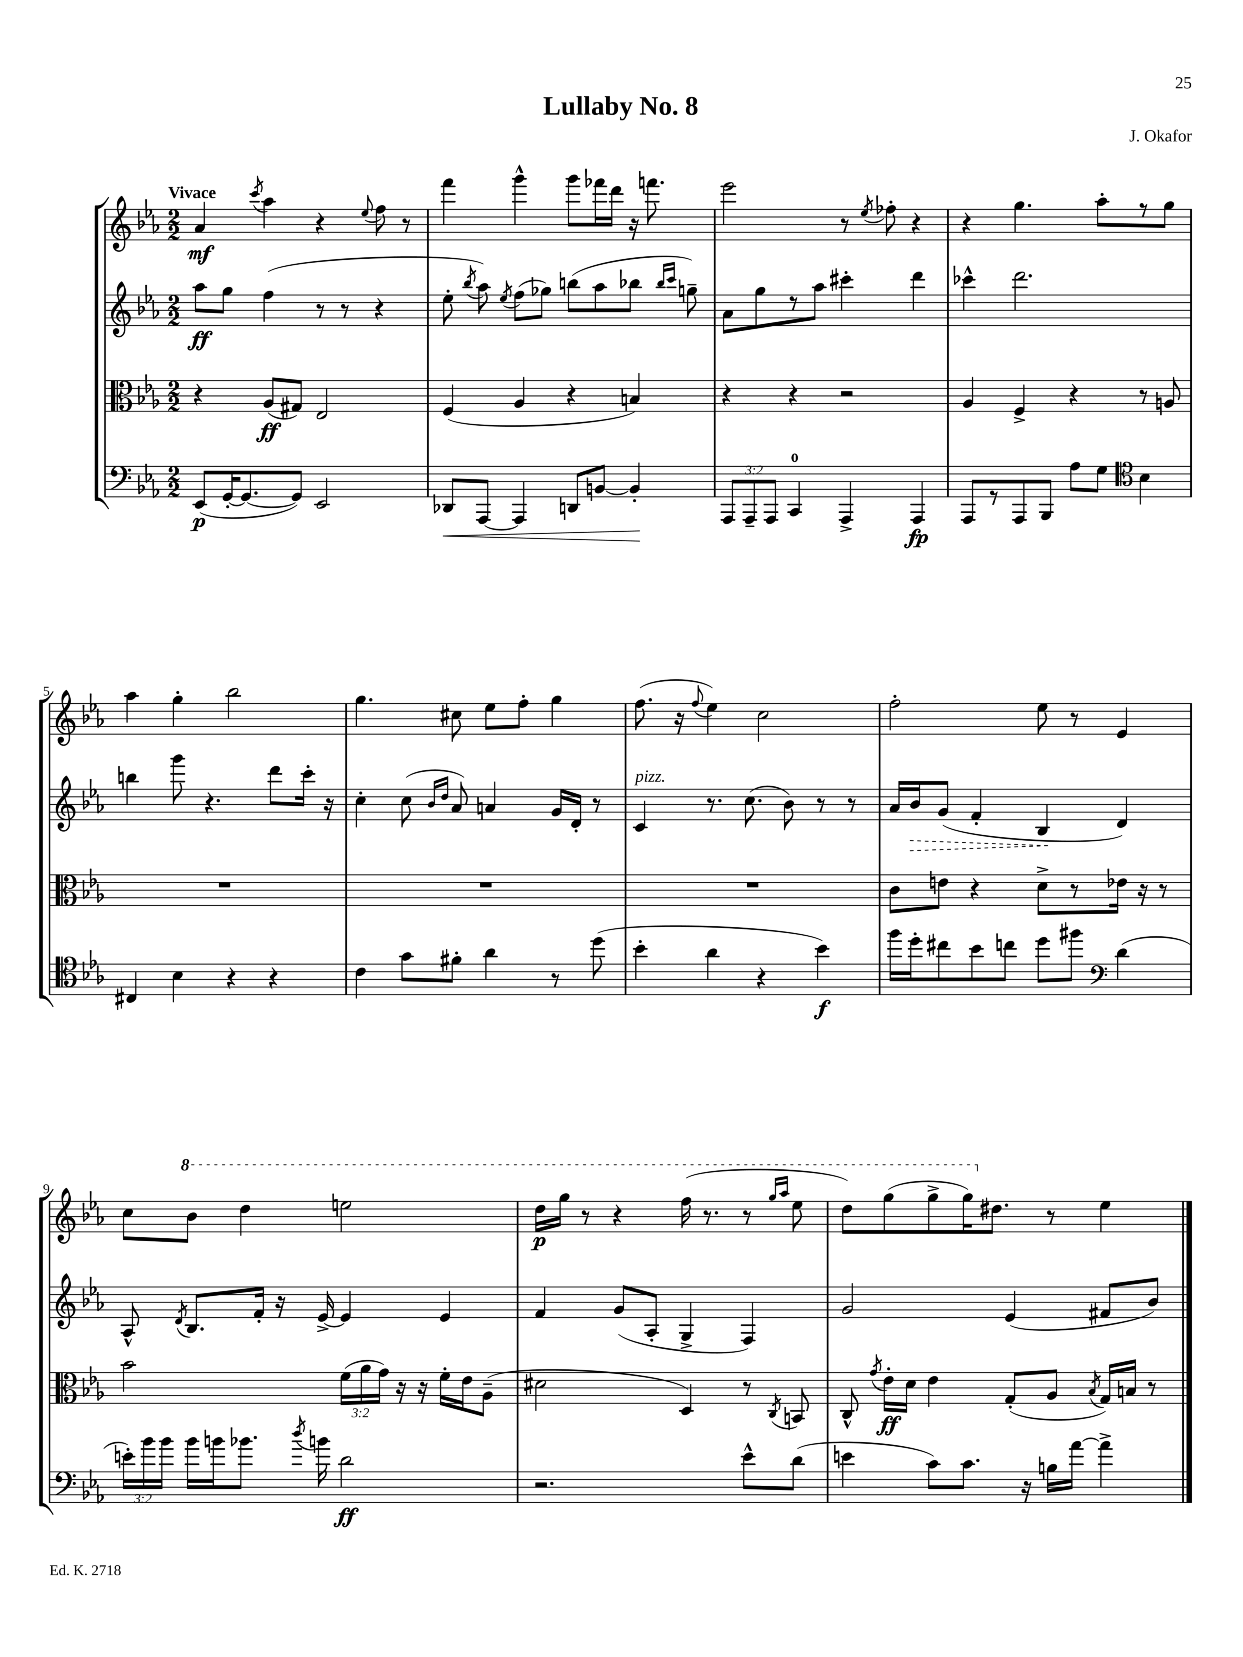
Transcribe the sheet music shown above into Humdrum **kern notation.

**kern	**kern	**kern	**kern
*staff4	*staff3	*staff2	*staff1
*clefF4	*clefC3	*clefG2	*clefG2
*k[b-e-a-]	*k[b-e-a-]	*k[b-e-a-]	*k[b-e-a-]
*M2/2	*M2/2	*M2/2	*M2/2
(8EE-/L	4r	8aa-\L	4a-/
[16GG'/K	.	8gg\J	.
8.GG/_	.	.	.
.	.	.	8qccc/
.	(8A-/L	(4ff\	4aa-\
8GG/]J)	8G#/J)	.	.
2EE-/	2E-/	8r	4r
.	.	8r	.
.	.	.	8qqee-/
.	.	4r	8ff\
.	.	.	8r
=	=	=	=
8DD-/L	(4F/	8ee-'\	4fff\
.	.	8qbb-/	.
[8AAA-/J	.	8aa-\)	.
.	.	8qee-/	.
4AAA-/]	4A-/	(8ff\L	4ggg^^\
.	.	8gg-\J)	.
8DD/L	4r	(8bb\L	8ggg\L
[8BB/J	.	8aa-\	16fff-\L
.	.	.	16ddd\JJ
4BB'/]	4B/)	8bb-\J	16r
.	.	.	8.fff\
.	.	16qqbb-/LL	.
.	.	16qqccc/JJ	.
.	.	8gg~\)	.
=	=	=	=
12AAA-/L	4r	8a-\L	2eee-\
12AAA-~/	.	.	.
.	.	8gg\	.
12AAA-/J	.	.	.
4CC/	4r	8r	.
.	.	8aa-\J	.
4AAA-^/	2r	4ccc#'\	8r
.	.	.	8qee-/
.	.	.	8ff-'\
4AAA-/	.	4ddd\	4r
=	=	=	=
8AAA-/L	4A-/	4ccc-^^\	4r
8r	.	.	.
8AAA-/	4F^/	2.ddd\	4.gg\
8BBB-/J	.	.	.
8A-\L	4r	.	.
8G\J	.	.	8aa-'\L
*clefC4	*	*	*
4B-\	8r	.	8r
.	8A/	.	8gg\J
=	=	=	=
4C#/	1r	4bb\	4aa-\
4B-\	.	8ggg\	4gg'\
.	.	4.r	.
4r	.	.	2bb-\
4r	.	8ddd\L	.
.	.	16ccc'\Jk	.
.	.	16r	.
=	=	=	=
4c\	1r	4cc'\	4.gg\
8g\L	.	(8cc\	.
.	.	16qqb-/LL	.
.	.	16qqdd/JJ	.
8f#'\J	.	8a-/)	8cc#\
4a-\	.	4a/	8ee-\L
.	.	.	8ff'\J
8r	.	16g/LL	4gg\
.	.	16d'/JJ	.
(8dd\	.	8r	.
=	=	=	=
4b-'\	1r	4c/	(8.ff\
.	.	.	16r
.	.	.	8qqff/
4a-\	.	8.r	4ee-\)
.	.	(8.cc\	.
4r	.	.	2cc\
.	.	8b-\)	.
4b-\)	.	8r	.
.	.	8r	.
=	=	=	=
16ff\LL	8c\L	16a-/LL	2ff'\
16dd'\J	.	16b-/J	.
8cc#\	8e\J	(8g/J	.
8b-\	4r	4f'/	.
8cc\J	.	.	.
8dd\L	8d^\L	4B-/	8ee-\
8ff#\J	8r	.	8r
*clefF4	*	*	*
(4d\	16e-\Jk	4d/)	4e-/
.	16r	.	.
.	8r	.	.
=	=	=	=
24e'\LL)	2b-\	8A-^^/	8cc\L
24b-\	.	.	.
24b-\JJ	.	.	.
.	.	8qd/	.
16b-\LL	.	8.B-/L	8bb-\J
16b\J	.	.	.
8.b-\J	.	.	4ddd\
.	.	16f'/Jk	.
.	.	16r	.
8qdd/	.	.	.
16b\	.	[16e-^/	.
2d\	(24f\LL	4e-/]	2eee\
.	24a-\	.	.
.	24g\JJ)	.	.
.	16r	.	.
.	16r	.	.
.	16f'\LL	4e-/	.
.	16e-\J	.	.
.	(8A-~\J	.	.
=	=	=	=
2.r	2d#\	4f/	16ddd\LL
.	.	.	16ggg\JJ
.	.	.	8r
.	.	(8g/L	4r
.	.	8A-'/J	.
.	4D/)	4G^/	(16fff\
.	.	.	8.r
8e-^^\L	8r	4F/)	8r
.	.	.	16qqggg/LL
.	8qC/	.	16qqaaa-/JJ
(8d\J	8BB/	.	8eee-\
=	=	=	=
4e\	8C^^/	2g/	8ddd\L)
.	8qg/	.	.
.	16e-'\LL	.	(8ggg\
.	16d\JJ	.	.
8c\L)	4e-\	.	8ggg^\
8.c\J	.	.	16ggg\K)
.	.	.	8.dd#\J
.	(8G'/L	(4e-/	.
16r	.	.	.
16B\LL	8A-/J	.	8r
[16a-\JJ	.	.	.
.	8qB-/	.	.
4a-^\]	16G/LL)	8f#/L	4ee-\
.	16B/JJ	.	.
.	8r	8b-/J)	.
==	==	==	==
*-	*-	*-	*-
